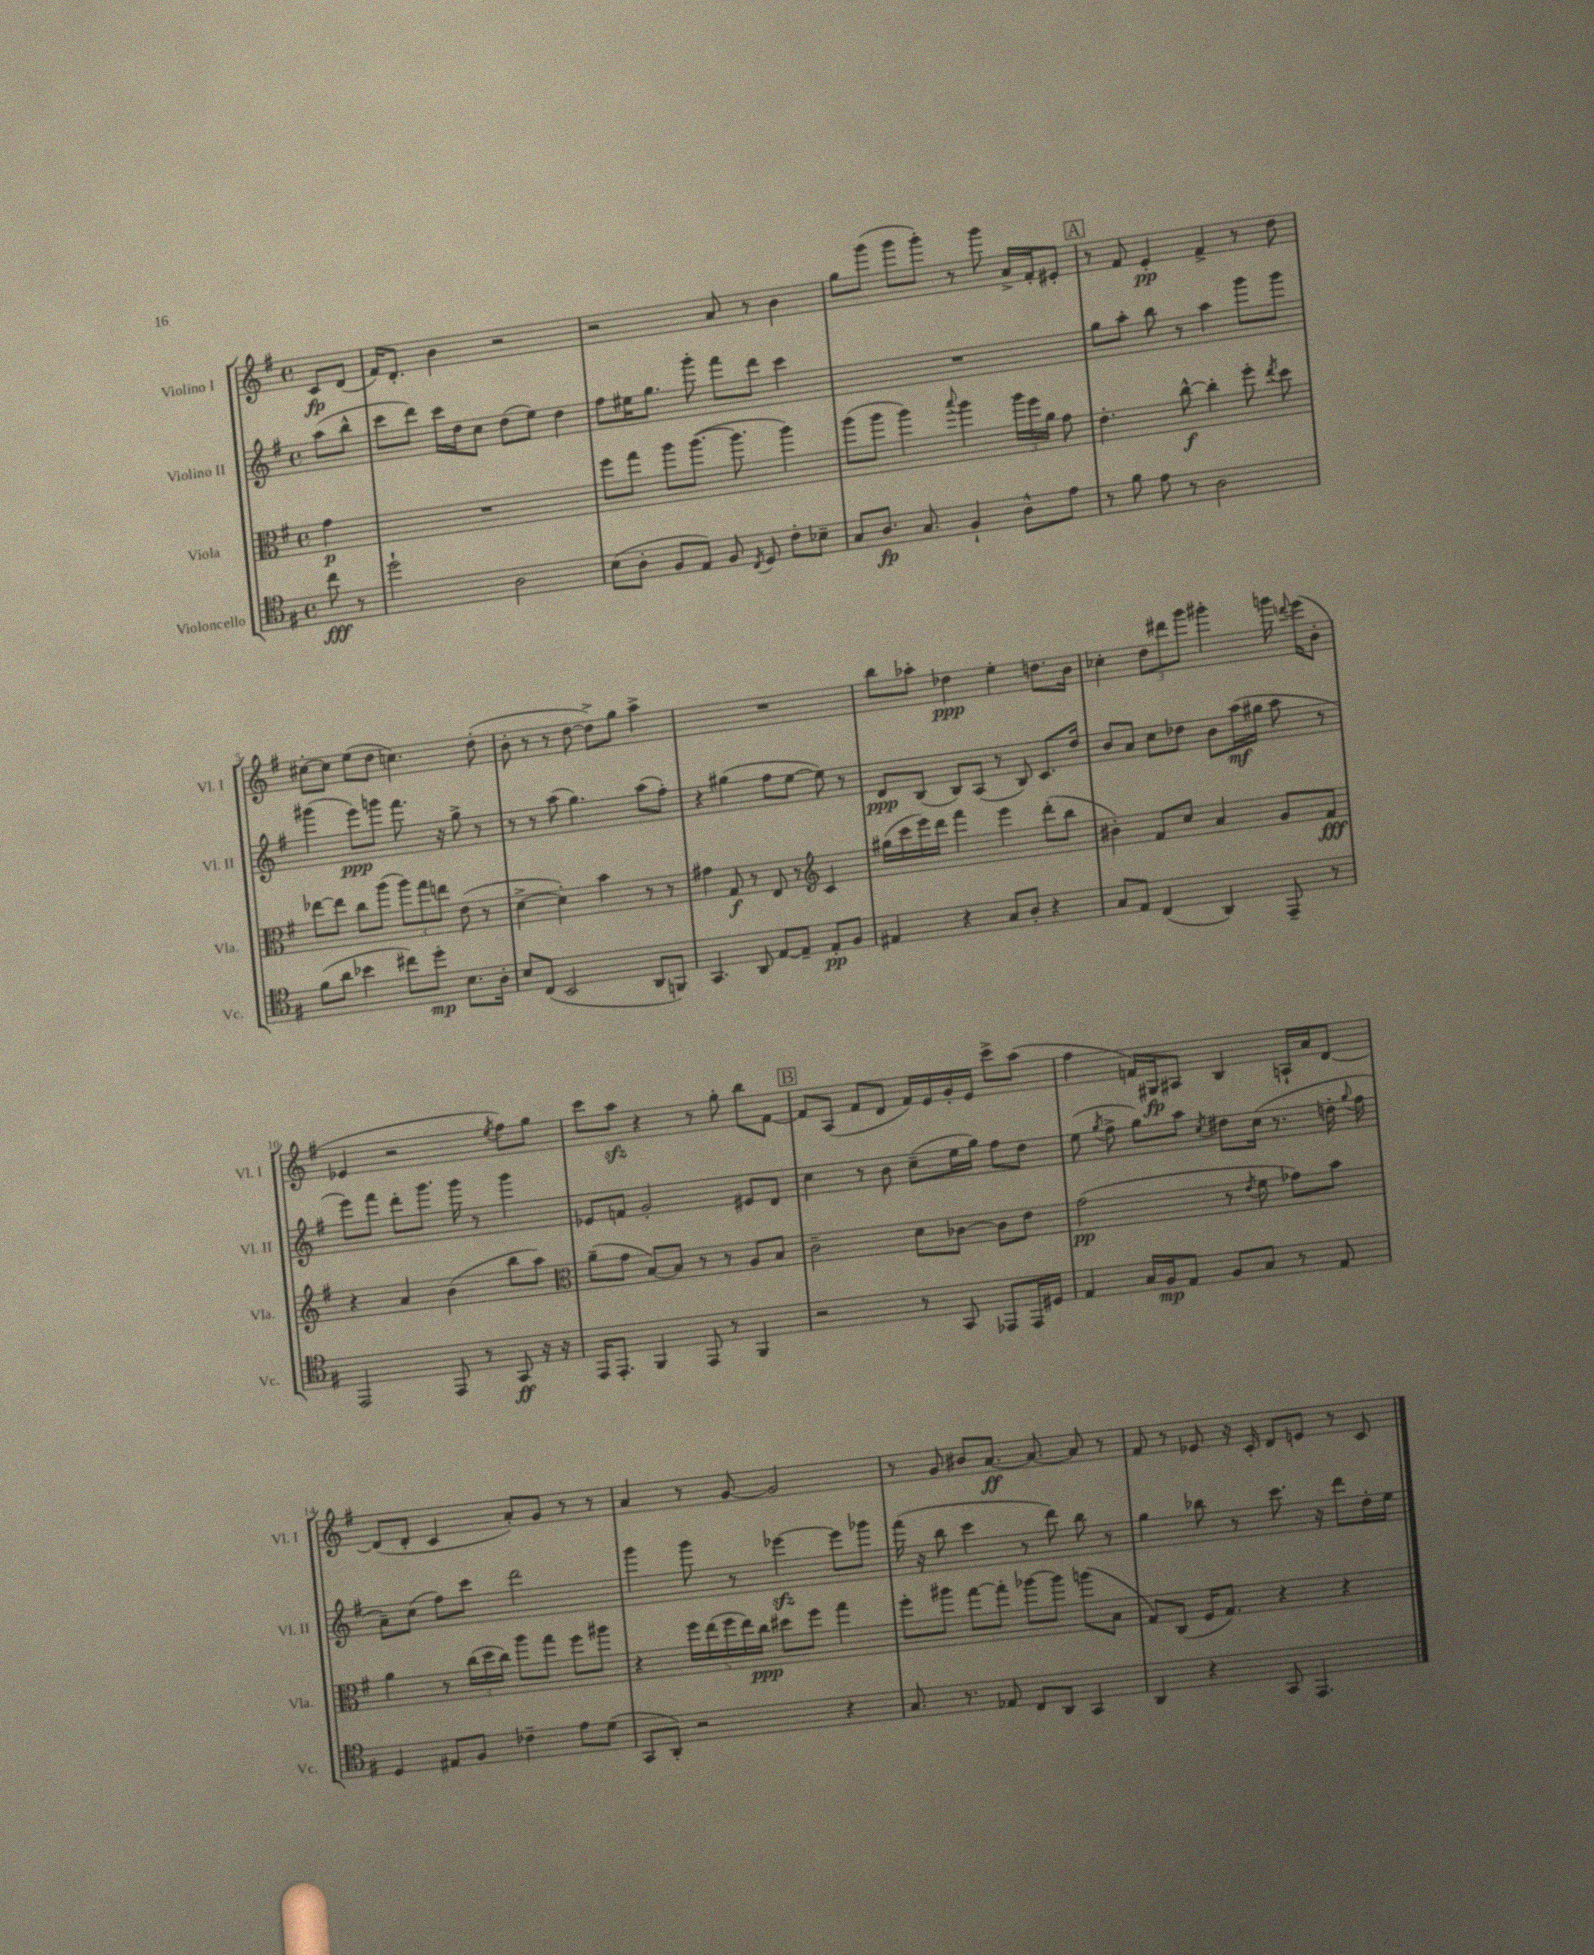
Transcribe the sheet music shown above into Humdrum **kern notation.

**kern	**kern	**kern	**kern
*staff4	*staff3	*staff2	*staff1
*clefC4	*clefC3	*clefG2	*clefG2
*k[f#]	*k[f#]	*k[f#]	*k[f#]
*M4/4	*M4/4	*M4/4	*M4/4
*met(c)	*met(c)	*met(c)	*met(c)
8cc	4g	(8aa	8c
8r	.	8bb^^	(8d
=	=	=	=
2dd`	1r	8ccc	16f#)
.	.	.	8.d'
.	.	8ddd)	.
.	.	16ccc	4b
.	.	16dd	.
.	.	8cc	.
2A	.	(8dd	2r
.	.	8ee)	.
.	.	4dd	.
=	=	=	=
(8B	8ff#	8ff#	2r
8A'	8gg	16ee#	.
.	.	8.gg	.
8F#	8aa	.	.
8E)	([8.aa	8ggg'	.
8F#	.	8fff#	8a
.	8.aa]	.	.
8qC	.	.	.
8D	.	8ddd	8r
8c'	4aa)	4ccc	4b
8B-~	.	.	.
=	=	=	=
8G	(8aa	1r	8gg
8.A	8aa	.	(8ggg
.	4aa)	.	8ggg
8.G	.	.	.
.	.	.	8ggg')
.	8qqbb	.	.
4F#`	4aa	.	8r
.	.	.	8ggg
8A^^	24aa	.	16a^
.	24ff#	.	.
.	.	.	16f#'
.	24a	.	.
8e	8g	.	8e#'
=	=	=	=
8r	4.e'	8gg	8r
8f#	.	8aa'	8f#
8e	.	8bb	4e'
8r	[8cc^^	8r	.
2A	4cc']	4aa	4f#^
.	8ff#'	8ggg	8r
.	8qee	.	.
.	8dd	8ggg	8dd
=	=	=	=
(8f#	[8ee-	(4ggg#	[8cc#'
8a	8ee-]	.	8cc#]
4b-	8cc	8eee)	(8ee
.	(8aa	8ggg	8dd
8cc#)	12aa)	8.fff#	4.cc)
.	12gg	.	.
8dd'	.	.	.
.	12ee	.	.
.	.	16r	.
8.B	(8e	8gg^	.
.	8r	8r	(8dd'
16A'	.	.	.
=	=	=	=
8B	[4d^	8r	8b'
(8C	.	8r	8r
2BB	4d'])	(8aa	8r
.	.	4.gg)	[8dd
.	4b	.	8dd^])
.	.	.	8gg
8AA	8r	(8aa	4aa^
8FF)	8r	8ff#')	.
=	=	=	=
4.GG	4g#	4r	1r
.	8G	(4gg#	.
8AA	8r	.	.
[8E	8E	8ff#	.
8E~]	8r	[8ee	.
*	*clefG2	*	*
8E'	4c	8ee])	.
8F#	.	8r	.
=	=	=	=
4E#	(16gg#	8d	8bb
.	16ccc	.	.
.	16eee)	(8B	8aa-'
.	16ddd	.	.
4r	4fff#	8B)	4dd-
.	.	(8A	.
8G	4eee	8r	4ee'
8A'	.	8B)	.
4r	(8ddd'	8.c	8.dd
.	8bb	.	.
.	.	16dd	16b
=	=	=	=
8G	4b#')	8b	4cc-'
8E	.	8a	.
(4C	8f#	8cc	12dd
.	.	.	12ddd#
.	8cc	8dd-	.
.	.	.	12ggg
4AA)	4a	8b	4ggg#'
.	.	(16aa	.
.	.	16gg#	.
8EE~	8g	8aa	16ggg
.	.	.	8qqddd
.	.	.	(16eee
8r	8f#	8r	8b'
=	=	=	=
2EE	4r	8eee)	4e-
.	.	8fff#	.
.	4a	8ddd'	2r
.	.	8.ggg	.
8EE	(4b	.	.
.	.	16ggg	.
8r	.	8r	.
.	.	.	8qee
8GG	8bb	4ggg	8ff#)
16r	8aa)	.	8gg
16r	.	.	.
=	=	=	=
*	*clefC3	*	*
16EE	(8a~	8e-	8ccc
8.EE'	.	.	.
.	8g	8f	8aa
4FF#	[8B)	2g'	4r
.	8B]	.	.
8EE	8r	.	8r
8r	8r	.	8gg'
4FF#	8A	8e#	8bb
.	8B	8d	[8f#
=	=	=	=
2r	2c~	4cc	8f#]
.	.	.	(8A
.	.	8r	8f#
.	.	8b	8d
8r	8d	(8cc~	16f#)
.	.	.	16e
8GG	[8c-	16ee	16g'
.	.	16gg)	16e
8EE-	8c-]	8ff#	8ccc^
16EE-	8e	8dd	(8aa
16D#	.	.	.
=	=	=	=
4E	(2g	(8ee	4ff#
.	.	8qgg	.
.	.	8ff#^	.
16G	.	8gg)	16f)
16F#	.	.	16G#
8E	.	8aa	8A#
.	.	8qcc	.
8F#	8r	8dd#	4B
.	8qe	.	.
8G	8f#	(16cc	.
.	.	8.r	.
8r	8g-)	.	16A`
.	.	.	16a
8E	8b	16dd'	[8d
.	.	8qqgg	.
.	.	16ff#	.
=	=	=	=
4D	4a	8a~)	(8d]
.	.	(8cc	8d'
8E#	8r	8ff#)	4c
8F#	(24cc	8ccc	.
.	24dd	.	.
.	24cc)	.	.
4c-~	8aa	2ddd	8a')
.	8gg	.	8g
8e	8ff#	.	8r
(8d	8aa#	.	8r
=	=	=	=
8GG	4r	4ggg	4a
8AA')	.	.	.
2r	20ff#	8ggg	8r
.	(20ee	.	.
.	20ff#	.	.
.	.	8r	[8g
.	20ee)	.	.
.	20cc	.	.
.	8dd#	[4eee-	2g]
.	8ff#	.	.
4r	4gg	8eee-]	.
.	.	8ggg-	.
=	=	=	=
8.G	8ff#'	(16fff#	8r
.	.	16r	.
.	8aa#	8bb	8g
8.r	.	.	.
.	[8gg	4ccc	8b#
8E-	8gg']	.	[8.a
8C	[8aa-	8r	.
.	.	.	8.a_
8AA	8aa-]	8ddd)	.
4GG	(8aa	8bb	8a]
.	8B	8r	8r
=	=	=	=
4AA	8G)	4gg	8f#
.	(8C	.	8r
4r	16F#	8bb-	8e-
.	8.G)	.	.
.	.	8r	16r
.	.	.	16c'
8GG	4r	8.ccc	8d
4.EE	.	.	8e
.	.	16r	.
.	4r	8ddd	8r
.	.	16dd'	8c
.	.	16ee	.
==	==	==	==
*-	*-	*-	*-
